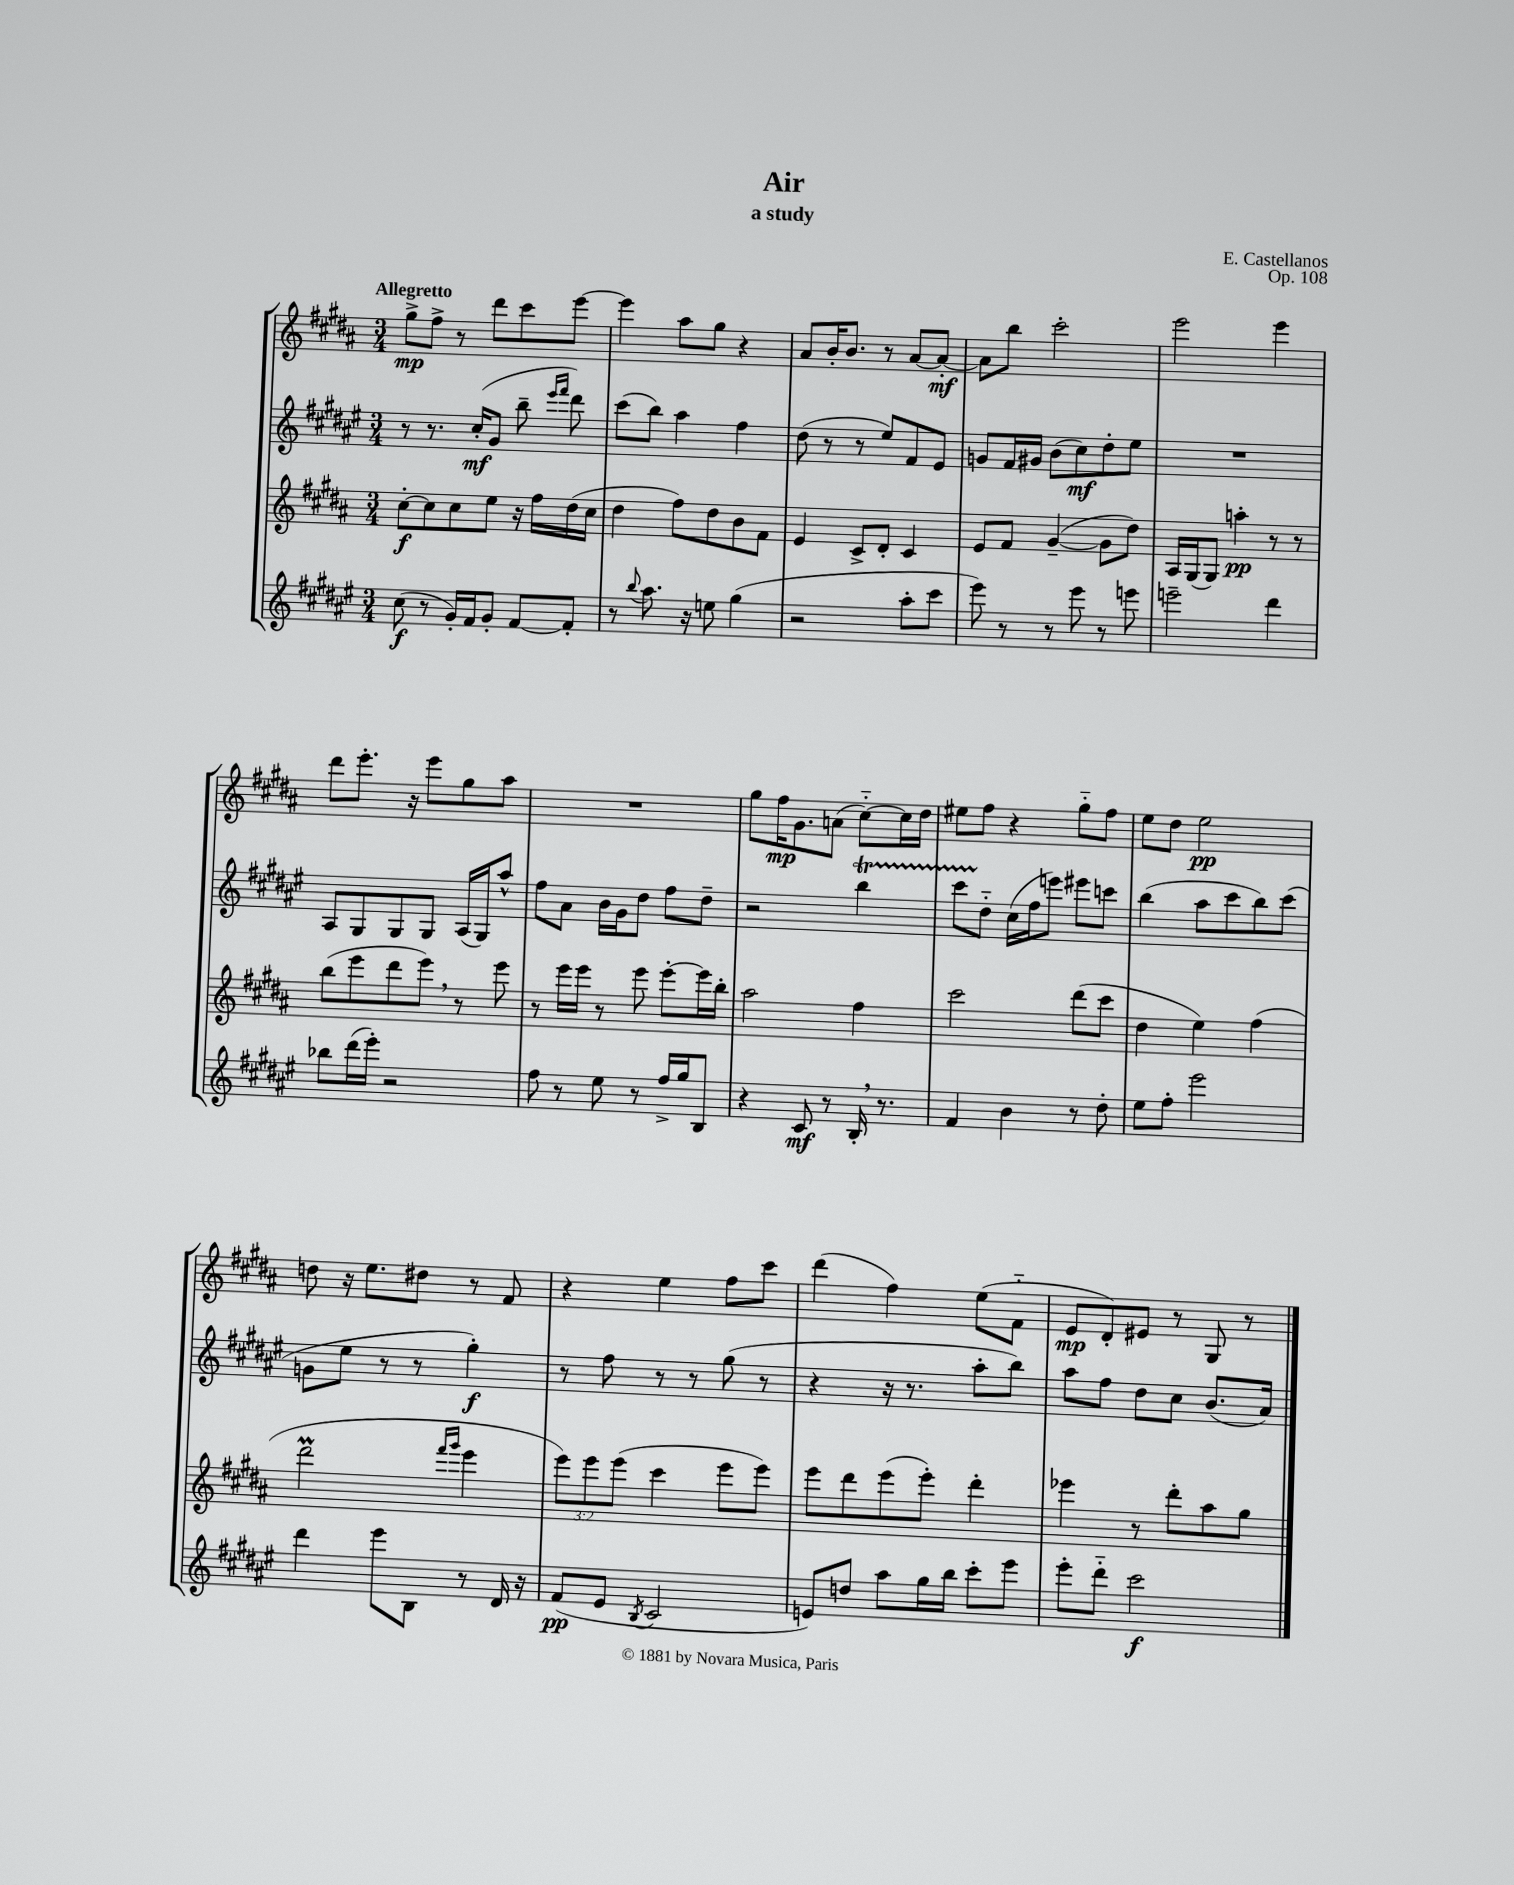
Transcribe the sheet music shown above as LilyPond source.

\header { title = "Air" composer = "E. Castellanos" subtitle = "a study" opus = "Op. 108" }
<<
\new StaffGroup <<
\new Staff = "s0" {
    \clef treble \key b \major \numericTimeSignature \time 3/4 \tempo "Allegretto"
    gis''8->\mp fis''8-> r8 dis'''8 cis'''8 e'''8~ |
    e'''4 ais''8 gis''8 r4 |
    ais'8 b'16-. b'8. r8 ais'8~ ais'8~-.\mf |
    ais'8 b''8 cis'''2-. |
    e'''2 e'''4 |
    dis'''8 e'''8.-. r16 e'''8 gis''8 ais''8 |
    R2. |
    gis''8 fis''16\mp gis'8. a'8( cis''8~-_) cis''16 dis''16 |
    eis''8 fis''8 r4 gis''8-_ fis''8 |
    e''8 dis''8 e''2\pp |
    d''8 r16 e''8. dis''8 r8 fis'8 |
    r4 e''4 fis''8 cis'''8 |
    dis'''4( fis''4) e''8( fis'8-_ |
    e'8\mp dis'8-.) eis'8 r8 gis8 r8 \bar "|." |
}
\new Staff = "s1" {
    \clef treble \key fis \major \numericTimeSignature \time 3/4
    r8 r8. cis''16-.\mf( gis'8 b''8-- \grace { eis'''16 fis'''16 } dis'''8) |
    cis'''8( b''8) ais''4 fis''4 |
    dis''8( r8 r8 eis''8) fis'8 eis'8 |
    g'8 fis'16 gis'16 b'8( cis''8\mf) dis''8-. eis''8 |
    R2. |
    ais8 gis8 gis8 gis8 ais16( gis16) ais''8-^ |
    fis''8 ais'8 b'16 gis'16 dis''8 fis''8 dis''8-- |
    r2 b''4\startTrillSpan |
    cis'''8 dis''8-_\stopTrillSpan cis''16( fis''16 e'''8) eis'''8 c'''8 |
    b''4( ais''8 cis'''8 b''8) cis'''8( |
    g'8 eis''8 r8 r8 gis''4-.\f) |
    r8 fis''8 r8 r8 gis''8( r8 |
    r4 r16 r8. ais''8-. b''8) |
    ais''8 fis''8 dis''8 cis''8 b'8.( ais'16) \bar "|." |
}
\new Staff = "s2" {
    \clef treble \key b \major \numericTimeSignature \time 3/4 \override Staff.TupletNumber.text = #tuplet-number::calc-fraction-text
    cis''8~-.\f cis''8 cis''8 e''8 r16 fis''16 dis''16( cis''16 |
    dis''4 fis''8) dis''8 b'8 fis'8 |
    e'4 cis'8-> dis'8-. cis'4 |
    e'8 fis'8 gis'4~--( gis'8 dis''8) |
    ais16 gis16( gis8) a''4-.\pp r8 r8 |
    b''8( e'''8 dis'''8 e'''8) \breathe r8 e'''8 |
    r8 e'''16 e'''16 r8 e'''8 e'''8~-. e'''16 b''16-. |
    ais''2 fis''4 |
    cis'''2 dis'''8( cis'''8 |
    dis''4 e''4) fis''4( |
    dis'''2\prall \grace { fis'''16 gis'''16 } e'''4 |
    \tuplet 3/2 { e'''8) e'''8 e'''8( } cis'''4 e'''8 e'''8) |
    e'''8 dis'''8 e'''8( e'''8-.) dis'''4-. |
    ees'''4 r8 dis'''8-. ais''8 gis''8 \bar "|." |
}
\new Staff = "s3" {
    \clef treble \key fis \major \numericTimeSignature \time 3/4
    cis''8\f( r8 gis'16-.) fis'16 gis'8-. fis'8~ fis'8-. |
    r8 \appoggiatura { b''8 } ais''8. r16 e''8 gis''4( |
    r2 ais''8-. cis'''8 |
    eis'''8) r8 r8 eis'''8 r8 e'''8 |
    e'''2-- dis'''4 |
    bes''8 dis'''16( eis'''16-.) r2 |
    fis''8 r8 eis''8 r8 fis''16-> gis''16 b8 |
    r4 cis'8\mf r8 b16-. \breathe r8. |
    fis'4 b'4 r8 dis''8-. |
    eis''8 fis''8-. eis'''2 |
    dis'''4 eis'''8 b8 r8 dis'16 r16 |
    fis'8\pp( eis'8 \acciaccatura { b8 } cis'2 |
    e'8) d''8 ais''8 gis''16 b''16 cis'''8-. eis'''8 |
    eis'''8-. dis'''8-_ cis'''2\f \bar "|." |
}
>>
>>
\layout { \context { \Score \remove "Bar_number_engraver" } }
